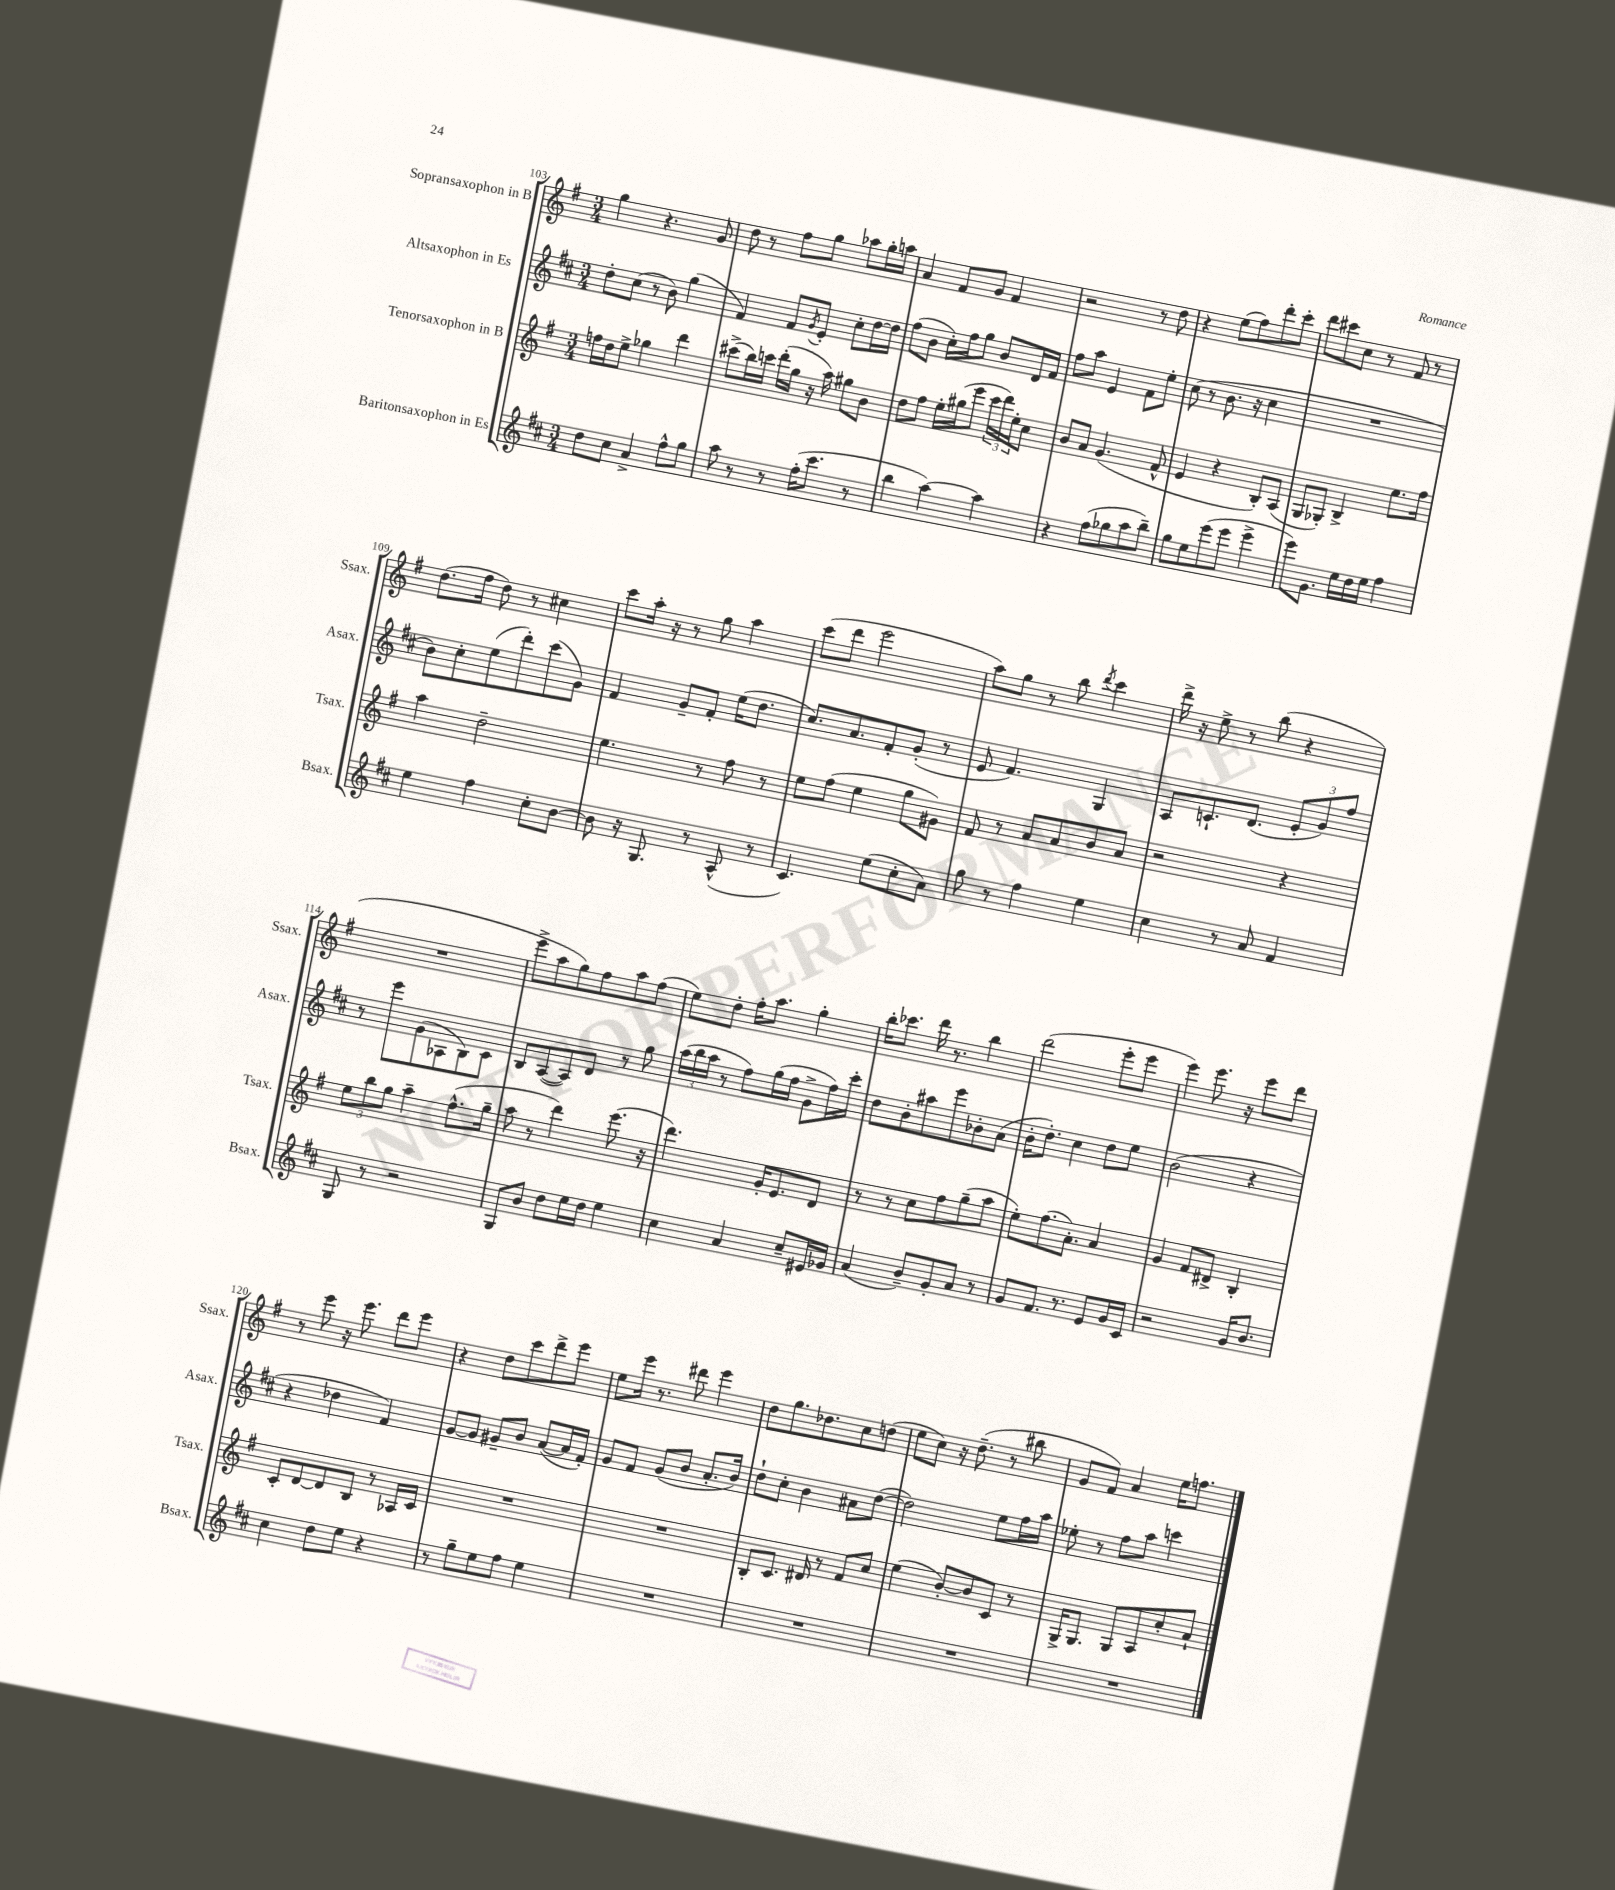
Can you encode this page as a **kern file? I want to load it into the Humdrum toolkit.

**kern	**kern	**kern	**kern
*staff4	*staff3	*staff2	*staff1
*clefG2	*clefG2	*clefG2	*clefG2
*k[f#c#]	*k[f#]	*k[f#c#]	*k[f#]
*M3/4	*M3/4	*M3/4	*M3/4
8dd	16ff	8dd'	4gg
.	16dd	.	.
8cc#	8ee^	(8cc#	.
4a^	4gg-	8r	4.r
.	.	8b)	.
8ff#^^	4ddd	(4gg	.
8gg	.	.	8g
=	=	=	=
8aa	(8ccc#^	4f#)	8dd
8r	16bb)	.	8r
.	16ccc	.	.
8r	(16ddd'	8f#	8ff#
.	16gg	.	.
.	.	8qg	.
(16ff#'	16r	8e'	8gg
8.ccc#	16aa)	.	.
.	8gg#	8cc#'	8aa-
8r	8b	[16dd	16gg'
.	.	16dd]	16aa
=	=	=	=
4bb	8dd	(8ff#	4a
.	8ff#	8b	.
[4aa)	16ee'	16cc#')	8f#
.	(16gg#	16ff#	.
.	8eee	8gg	8g
4aa]	24ccc	8b	4f#
.	24ddd)	.	.
.	24ee'	.	.
.	8cc	16d	.
.	.	16f#	.
=	=	=	=
4r	8b	8ff#	2r
.	8a	8aa	.
(8ff#	(4.g	4e	.
8gg-	.	.	.
8aa	.	8f#	8r
8bb~)	8f#^^	8ee'	8dd
=	=	=	=
8gg	4e	(8cc#	4r
8ee	.	8r	.
(8eee	4r	8.b	(8ee
8eee	.	.	8ff#)
.	.	16r	.
4eee^	8B')	4cc#	8ddd'
.	(8A	.	8ccc'
=	=	=	=
8eee)	8G	2.r	8ddd
8.g	8G-')	.	8ccc#
.	4B^	.	8cc
16ee	.	.	.
16dd	.	.	8r
16ee	.	.	.
4ff#	8.ee	.	8f#
.	.	.	8r
.	16ff#	.	.
=	=	=	=
4ee	4aa	8b)	(8.dd
.	.	8cc#'	.
.	.	.	16ff#
4ff#	2dd~	(8ee	8dd)
.	.	8ddd')	8r
8cc#'	.	(8ccc#	4cc#
[8b	.	8g)	.
=	=	=	=
8b]	4.ee	4f#	8ccc
16r	.	.	16aa'
8.G	.	.	16r
.	.	8g~	8r
8r	8r	8f#'	8gg
(8A^^	8ff#	(16ee	4aa
.	.	8.dd	.
8r	8r	.	.
=	=	=	=
4.c#)	8ee	8.cc#)	(8ccc
.	(8ff#	.	8ddd
.	.	8.a	.
.	4ee	.	2eee
(8ee	.	8f#'	.
8cc#'	8gg	(8g'	.
8a)	8g#)	8r	.
=	=	=	=
8gg	8f#	8e	8aa)
8r	8r	4.f#)	8gg
4ff#	8a	.	8r
.	8a	.	8bb
.	.	.	8qddd
4ee	8b	4G	4ccc
.	8a	.	.
=	=	=	=
4cc#	2r	8A	16ddd^
.	.	.	16r
.	.	8.c`	8ee^
8r	.	.	8r
.	.	(8.d	.
8a	.	.	(8bb
4f#	4r	12e'	4r
.	.	12g)	.
.	.	12ff#	.
=	=	=	=
8G	12ee	8r	2.r
.	12bb	.	.
8r	.	8eee	.
.	12gg	.	.
2r	4aa~	(8g	.
.	.	8A-	.
.	(8.ff#^^	8B)	.
.	.	8c#	.
.	16gg~	.	.
=	=	=	=
8G	8aa	8B	8eee^
8b	8r	([8A	8aa
8dd	4ddd)	8A])	8gg)
16ee	.	8d	8ff#
16dd	.	.	.
4ee	(8.eee	8r	8aa
.	.	8gg	(8ff#
.	16r	.	.
=	=	=	=
4cc#	4.ddd)	(24aa	8ee)
.	.	24bb	.
.	.	24aa	.
.	.	8r	8dd'
4a	.	8ff#)	16ff#'
.	.	.	8.aa
.	16g'	(16gg	.
.	8.e	16ff#	.
8cc#~	.	8g^	4gg'
16e#	8d	16ff#)	.
16g-	.	16ccc#'	.
=	=	=	=
(4a	8r	8dd	16bb'
.	.	.	8.ccc-
.	8r	8b'	.
8b~)	8cc	8aa#	16ddd
.	.	.	8.r
8g'	8ff#	8eee	.
8a	(8gg~	8b-'	4bb
8r	8aa	(8a	.
=	=	=	=
8g	8ee')	16b'	(2ddd
.	.	8.dd')	.
8.f#	(8.ff#	.	.
.	.	4cc#	.
8.r	8.a')	.	.
8e	4a	8dd	8eee'
16g	.	8ee	8eee
16c#	.	.	.
=	=	=	=
2r	4g	(2b	4eee)
.	8f#	.	8.eee
.	8d#^	.	.
.	.	.	16r
16g	4B'	4r	8eee
8.b	.	.	.
.	.	.	8ddd
=	=	=	=
4cc#	8c'	4r	8r
.	[8d	.	8eee
8dd	8d]	4dd-	16r
.	.	.	8.eee
8ee	8B	.	.
4r	8r	4f#)	8ddd
.	16A-	.	8eee
.	16c	.	.
=	=	=	=
8r	2.r	[8g	4r
8gg~	.	8g]	.
8ee	.	8g#~	8dd
8ff#	.	8b	8ccc
4ee	.	([8a	8ddd^
.	.	16a]	8eee
.	.	16f#')	.
=	=	=	=
2.r	2.r	8g	8ee
.	.	8f#	16eee
.	.	.	8.r
.	.	(8g	.
.	.	8b	8ddd#
.	.	8.a'	4eee
.	.	16b)	.
=	=	=	=
2.r	8B'	8dd`	8dd
.	8.c	8cc#'	8.gg
.	.	4b	.
.	16d#	.	8.dd-
.	8r	.	.
.	8f#	8a#	8cc
.	8cc	([8dd	(8dd
=	=	=	=
2.r	(4ee	2dd])	8ee
.	.	.	8cc)
.	[8b')	.	16r
.	.	.	(8.dd~
.	8b]	.	.
.	8c	8ee	8r
.	8r	16ff#	8bb#
.	.	16aa	.
=	=	=	=
2.r	16G^	8ee-'	8g
.	8.G	.	.
.	.	8r	8f#)
.	8G	8ff#	4a
.	8A	8aa	.
.	8cc'	4ccc	16ee
.	.	.	8.ff
.	8a`	.	.
==	==	==	==
*-	*-	*-	*-
